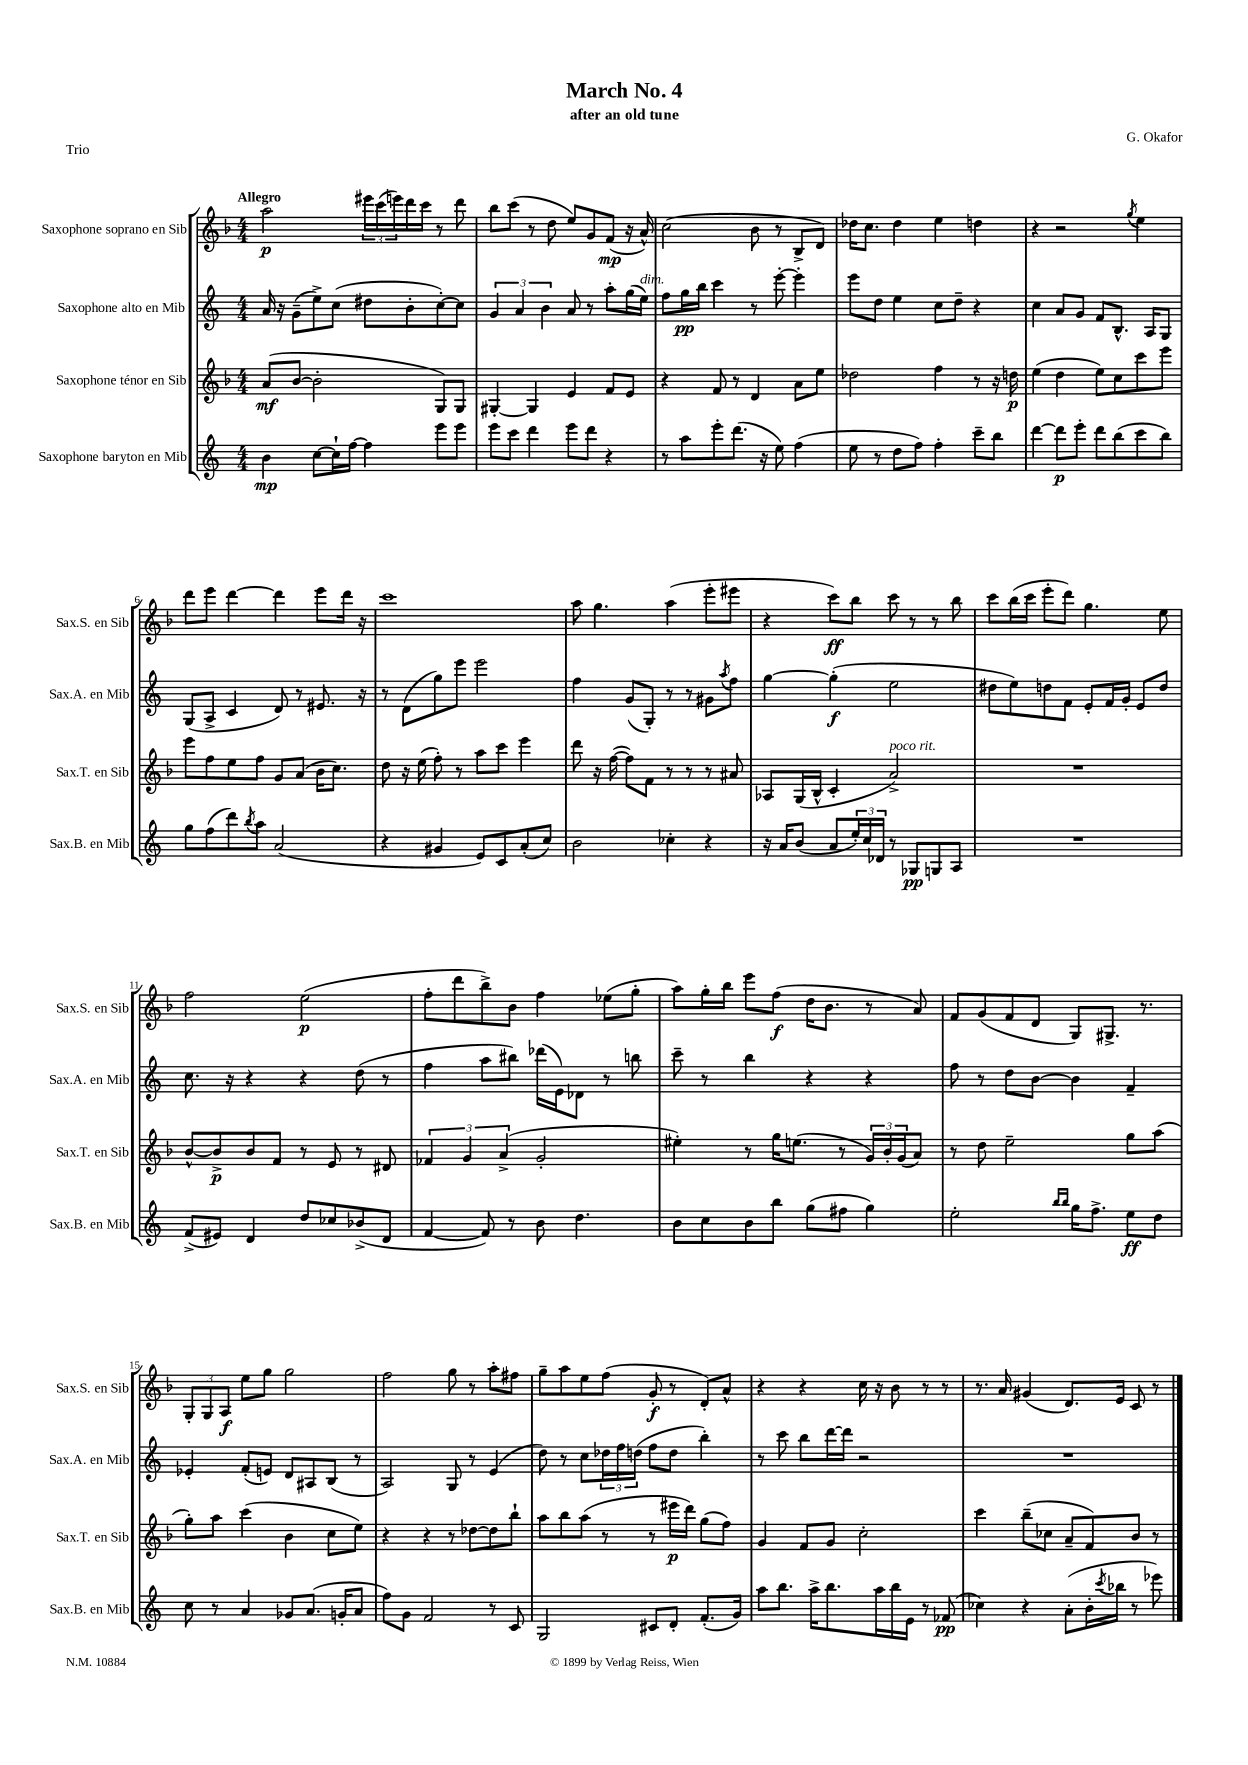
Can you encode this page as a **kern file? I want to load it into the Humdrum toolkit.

**kern	**dynam	**kern	**dynam	**kern	**dynam	**kern	**dynam
*part4	*part4	*part3	*part3	*part2	*part2	*part1	*part1
*staff4	*staff4	*staff3	*staff3	*staff2	*staff2	*staff1	*staff1
*I"Saxophone baryton en Mib	*	*I"Saxophone ténor en Sib	*	*I"Saxophone alto en Mib	*	*I"Saxophone soprano en Sib	*
*I'Sax.B. en Mib	*	*I'Sax.T. en Sib	*	*I'Sax.A. en Mib	*	*I'Sax.S. en Sib	*
*clefG2	*	*clefG2	*	*clefG2	*	*clefG2	*
*k[]	*	*k[b-]	*	*k[]	*	*k[b-]	*
*M4/4	*	*M4/4	*	*M4/4	*	*M4/4	*
=1	=1	=1	=1	=1	=1	=1	=1
!	!	!	!	!	!	!LO:TX:a:B:t=Allegro	!
4b\	mp	(8a/L	mf	16a/	.	2aa\	p
.	.	.	.	16r	.	.	.
.	.	[8b-/J	.	(8g~\L	.	.	.
[8cc\L	.	2b-'\]	.	8ee^\)	.	.	.
16cc`\L]	.	.	.	(8cc\J	.	.	.
[16ff\JJ	.	.	.	.	.	.	.
4ff\]	.	.	.	8dd#X\L	.	24eee#X\LL	.
.	.	.	.	.	.	(24ccc\	.
.	.	.	.	.	.	24eeen\)	.
.	.	.	.	8b'\	.	16ddd\	.
.	.	.	.	.	.	16ccc\JJ	.
8eee\L	.	8G/L)	.	[8cc'\)	.	8r	.
8eee\J	.	8G/J	.	8cc\J]	.	8ddd\	.
=2	=2	=2	=2	=2	=2	=2	=2
8eee\L	.	[4G#X'/	.	6g/	.	8bb-\L	.
8ccc\J	.	.	.	.	.	(8ccc\J	.
.	.	.	.	6a/	.	.	.
4ddd\	.	4G#/]	.	.	.	8r	.
.	.	.	.	6b\	.	.	.
.	.	.	.	.	.	8dd\	.
8eee\L	.	4e/	.	8a/	.	8ee/L)	.
8ddd\J	.	.	.	8r	.	8g/	.
4r	.	8f/L	.	8aa'\L	.	(8f/J	mp
.	.	8e/J	.	(16gg\L	.	16r	.
!	!	!	!	!LO:TX:a:i:t=dim.	!	!	!
.	.	.	.	16ee\JJ)	.	16a^^/)	.
=3	=3	=3	=3	=3	=3	=3	=3
8r	.	4r	.	8ff\L	.	(2cc\	.
8aa\L	.	.	.	16gg\L	pp	.	.
.	.	.	.	16bb\JJ	.	.	.
8eee'\	.	8f/	.	4ccc\	.	.	.
(8.ddd\J	.	8r	.	.	.	.	.
.	.	4d/	.	8r	.	8b-\	.
16r	.	.	.	.	.	.	.
8ee\)	.	.	.	[8eee'\	.	8r	.
(4ff\	.	8a\L	.	4eee'\]	.	8B-^/L	.
.	.	8ee\J	.	.	.	8d/J)	.
=4	=4	=4	=4	=4	=4	=4	=4
8ee\	.	2dd-X\	.	8eee\L	.	16dd-X\KL	.
.	.	.	.	.	.	8.cc\J	.
8r	.	.	.	8dd\J	.	.	.
8dd\L	.	.	.	4ee\	.	4dd-\	.
8ff\J)	.	.	.	.	.	.	.
4ff'\	.	4ff\	.	8cc\L	.	4ee\	.
.	.	.	.	8dd~\J	.	.	.
8ccc~\L	.	8r	.	4r	.	4ddn\	.
8bb\J	.	16r	.	.	.	.	.
.	.	16ddn\	p	.	.	.	.
=5	=5	=5	=5	=5	=5	=5	=5
[4ddd\	.	(4ee\	.	4cc\	.	4r	.
8ddd\L]	p	4dd\	.	8a/L	.	2r	.
8eee'\J	.	.	.	8g/J	.	.	.
8ddd\L	.	8ee\L)	.	8f/L	.	.	.
(8bb\	.	8cc\	.	8.B^^/J	.	.	.
.	.	.	.	.	.	8qgg/	.
8ccc\	.	8ccc\	.	.	.	4ee\	.
.	.	.	.	16A/KL	.	.	.
8bb\J)	.	8eee\J	.	8G/J	.	.	.
!!LO:LB:g=z
=6	=6	=6	=6	=6	=6	=6	=6
8gg\L	.	8eee\L	.	(8G/L	.	8ddd\L	.
(8ff\	.	8ff\	.	8A^/J	.	8eee\J	.
8ddd\)	.	8ee\	.	4c/	.	[4ddd\	.
8qbb/	.	.	.	.	.	.	.
8aa\J	.	8ff\J	.	.	.	.	.
(2a/	.	8g/L	.	8d/)	.	4ddd\]	.
.	.	(8a/J	.	8r	.	.	.
.	.	16b-\KL	.	8.e#X/	.	8eee\L	.
.	.	8.cc\J)	.	.	.	.	.
.	.	.	.	.	.	16ddd\Jk	.
.	.	.	.	16r	.	16r	.
=7	=7	=7	=7	=7	=7	=7	=7
4r	.	8dd\	.	8r	.	1ccc	.
.	.	16r	.	(8d\L	.	.	.
.	.	(16ee\	.	.	.	.	.
4g#X/	.	8ff'\)	.	8gg\)	.	.	.
.	.	8r	.	8eee\J	.	.	.
8e/L)	.	8aa\L	.	2eee\	.	.	.
8c/	.	8ccc\J	.	.	.	.	.
(8a'/	.	4eee\	.	.	.	.	.
8cc/J)	.	.	.	.	.	.	.
=8	=8	=8	=8	=8	=8	=8	=8
2b\	.	8ddd\	.	4ff\	.	8aa\	.
.	.	16r	.	.	.	4.gg\	.
.	.	([16ff\	.	.	.	.	.
.	.	8ff\L])	.	(8g/L	.	.	.
.	.	8f\J	.	8G'/J)	.	.	.
4cc-X'\	.	8r	.	8r	.	(4aa\	.
.	.	8r	.	8r	.	.	.
4r	.	8r	.	8g#X\L	.	8eee'\L	.
.	.	.	.	8qaa/	.	.	.
.	.	8a#X/	.	8ff\J	.	8eee#X\J	.
=9	=9	=9	=9	=9	=9	=9	=9
16r	.	8A-X/L	.	[4gg\	.	4r	.
16a/KL	.	.	.	.	.	.	.
(8b/J	.	(16G/L	.	.	.	.	.
.	.	16B-^^/JJ	.	.	.	.	.
8a/L	.	4c'/	.	(4gg'\]	f	8ccc\L)	ff
24ee'/L)	.	.	.	.	.	8bb-\J	.
24cc/	.	.	.	.	.	.	.
24d-X/JJ	.	.	.	.	.	.	.
!	!	!LO:TX:a:i:t=poco rit.	!	!	!	!	!
8r	.	2a^/)	.	2ee\	.	8ccc\	.
8G-X/L	pp	.	.	.	.	8r	.
8Gn/	.	.	.	.	.	8r	.
8A/J	.	.	.	.	.	8bb-\	.
=10	=10	=10	=10	=10	=10	=10	=10
1r	.	1r	.	8dd#X\L	.	8ccc\L	.
.	.	.	.	8ee\)	.	(16bb-\L	.
.	.	.	.	.	.	16ccc\JJ	.
.	.	.	.	8ddn\	.	8eee'\L	.
.	.	.	.	8f\J	.	8ddd\J)	.
.	.	.	.	8e'/L	.	4.gg\	.
.	.	.	.	16f/L	.	.	.
.	.	.	.	16g'/JJ	.	.	.
.	.	.	.	8e/L	.	.	.
.	.	.	.	8dd/J	.	8ee\	.
!!LO:LB:g=z
=11	=11	=11	=11	=11	=11	=11	=11
(8f^/L	.	[8b-^^/L	.	8.cc\	.	2ff\	.
8e#X/J)	.	8b-^/]	p	.	.	.	.
.	.	.	.	16r	.	.	.
4d/	.	8b-/	.	4r	.	.	.
.	.	8f/J	.	.	.	.	.
8dd/L	.	8r	.	4r	.	(2ee\	p
8cc-X/	.	8e/	.	.	.	.	.
(8b-X^/	.	8r	.	(8dd\	.	.	.
8d/J	.	8d#X/	.	8r	.	.	.
=12	=12	=12	=12	=12	=12	=12	=12
[4f/	.	6f-X/	.	4ff\	.	8ff'\L	.
.	.	.	.	.	.	8ddd\	.
.	.	6g/	.	.	.	.	.
8f/])	.	.	.	8aa\L	.	8bb-^\)	.
.	.	(6a^/	.	.	.	.	.
8r	.	.	.	8bb#X\J)	.	8b-\J	.
8b\	.	2g'/	.	(16ddd-X\LL	.	4ff\	.
.	.	.	.	16e\J)	.	.	.
4.dd\	.	.	.	8d-X\J	.	.	.
.	.	.	.	8r	.	(8ee-X\L	.
.	.	.	.	8bbn\	.	8gg'\J	.
=13	=13	=13	=13	=13	=13	=13	=13
8b\L	.	4ee#X'\)	.	8ccc~\	.	8aa\L)	.
8cc\	.	.	.	8r	.	16gg'\L	.
.	.	.	.	.	.	16bb-\JJ	.
8b\	.	8r	.	4bb\	.	8eee\L	.
8bb\J	.	16gg\KL	.	.	.	(8ff\J	f
.	.	(8.een\J	.	.	.	.	.
(8gg\L	.	.	.	4r	.	16dd\KL	.
.	.	.	.	.	.	8.b-\J	.
8ff#X\J	.	8r	.	.	.	.	.
4gg\)	.	24g/LL)	.	4r	.	8r	.
.	.	24b-'/	.	.	.	.	.
.	.	(24g/J	.	.	.	.	.
.	.	8a/J)	.	.	.	8a/)	.
=14	=14	=14	=14	=14	=14	=14	=14
2ee'\	.	8r	.	8ff\	.	8f/L	.
.	.	8dd\	.	8r	.	(8g/	.
.	.	2ee~\	.	8dd\L	.	8f/	.
.	.	.	.	[8b\J	.	8d/J	.
16qqbb/LL	.	.	.	.	.	.	.
16qqbb/JJ	.	.	.	.	.	.	.
16gg\KL	.	.	.	4b\]	.	8G/L)	.
8.ff^\J	.	.	.	.	.	.	.
.	.	.	.	.	.	8.G#X^/J	.
8ee\L	ff	8gg\L	.	4f~/	.	.	.
.	.	.	.	.	.	8.r	.
8dd\J	.	(8aa\J	.	.	.	.	.
!!LO:LB:g=z
=15	=15	=15	=15	=15	=15	=15	=15
8cc\	.	8gg'\L)	.	4e-X'/	.	12G'/L	.
.	.	.	.	.	.	12G/	.
8r	.	8aa\J	.	.	.	.	.
.	.	.	.	.	.	12A/J	f
4a/	.	(4ccc\	.	(8f'/L	.	8ee\L	.
.	.	.	.	8en/J)	.	8gg\J	.
8g-X/L	.	4b-\	.	8d/L	.	2gg\	.
(8.a/J	.	.	.	8A#X/	.	.	.
.	.	8cc\L	.	(8B/J	.	.	.
16gn'/KL	.	.	.	.	.	.	.
8a/J	.	8ee\J)	.	8r	.	.	.
=16	=16	=16	=16	=16	=16	=16	=16
8ff\L)	.	4r	.	2A/)	.	2ff\	.
8g\J	.	.	.	.	.	.	.
2f/	.	4r	.	.	.	.	.
.	.	8r	.	8G/	.	8gg\	.
.	.	[8dd-X\L	.	8r	.	8r	.
8r	.	8dd-\]	.	(4e/	.	8aa'\L	.
8c/	.	8bb-`\J	.	.	.	8ff#X\J	.
=17	=17	=17	=17	=17	=17	=17	=17
2G/	.	8aa\L	.	8dd\)	.	8gg~\L	.
.	.	8bb-\	.	8r	.	8aa\	.
.	.	(8aa\J	.	8cc\L	.	8ee\	.
.	.	8r	.	24dd-X\L	.	(8ff\J	.
.	.	.	.	24ff\	.	.	.
.	.	.	.	(24ddn\JJ	.	.	.
8c#X/L	.	8r	.	8ff\L	.	8g'/	f
8d'/J	.	16eee#X\LL	p	8dd\J	.	8r	.
.	.	16ddd\JJ)	.	.	.	.	.
(8.f'/L	.	(8gg\L	.	4bb'\)	.	8d'/L)	.
.	.	8ff\J)	.	.	.	8a^^/J	.
16g/Jk)	.	.	.	.	.	.	.
=18	=18	=18	=18	=18	=18	=18	=18
8aa\L	.	4g/	.	8r	.	4r	.
8.bb\J	.	.	.	8ccc\	.	.	.
.	.	8f/L	.	8bb\L	.	4r	.
16aa^\KL	.	.	.	.	.	.	.
8.bb\	.	8g/J	.	[16ddd\L	.	.	.
.	.	.	.	16ddd\JJ]	.	.	.
.	.	2cc'\	.	2r	.	16cc\	.
16aa\L	.	.	.	.	.	16r	.
16bb\	.	.	.	.	.	8b-\	.
16e\JJ	.	.	.	.	.	.	.
8r	.	.	.	.	.	8r	.
(8f-X/	pp	.	.	.	.	8r	.
=19	=19	=19	=19	=19	=19	=19	=19
4cc-X\)	.	4ccc\	.	1r	.	8.r	.
.	.	.	.	.	.	16a/	.
4r	.	(8bb-~\L	.	.	.	(4g#X/	.
.	.	8cc-X\J	.	.	.	.	.
(8a'\L	.	8a~/L	.	.	.	8.d/L)	.
16b'\L	.	8f/)	.	.	.	.	.
8qccc/	.	.	.	.	.	.	.
16bb-X\JJ	.	.	.	.	.	16e/Jk	.
8r	.	8b-/J	.	.	.	8c/	.
8eee-X\)	.	8r	.	.	.	8r	.
==	==	==	==	==	==	==	==
*-	*-	*-	*-	*-	*-	*-	*-
